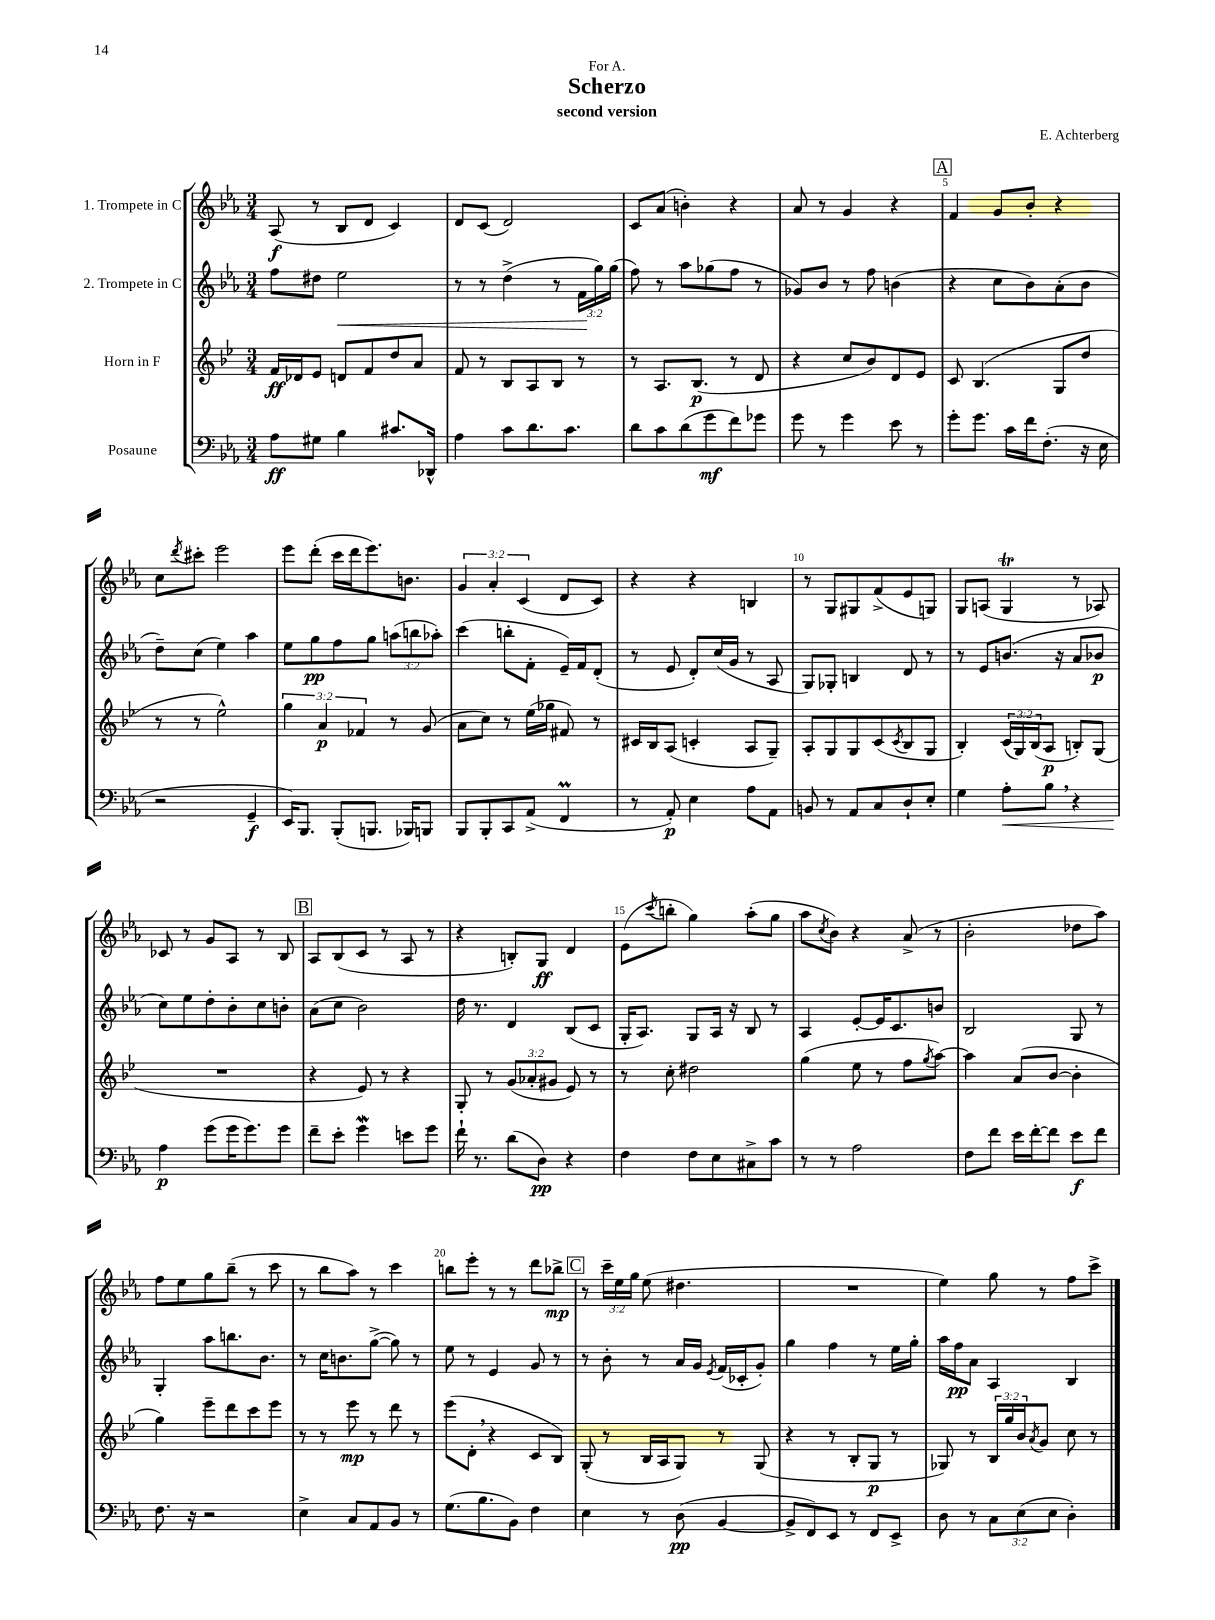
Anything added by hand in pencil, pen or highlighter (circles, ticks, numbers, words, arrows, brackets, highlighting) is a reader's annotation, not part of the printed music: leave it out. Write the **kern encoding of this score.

**kern	**kern	**kern	**kern
*staff4	*staff3	*staff2	*staff1
*clefF4	*clefG2	*clefG2	*clefG2
*k[b-e-a-]	*k[b-e-]	*k[b-e-a-]	*k[b-e-a-]
*M3/4	*M3/4	*M3/4	*M3/4
8A-	16f	8ff	(8A-
.	16d-	.	.
8G#	8e-	8dd#	8r
4B-	8d	2ee-	8B-
.	8f	.	8d
8.c#	8dd	.	4c)
.	8a	.	.
16DD-^^	.	.	.
=	=	=	=
4A-	8f	8r	8d
.	8r	8r	(8c
8c	8B-	(4dd^	2d)
8.d	8A	.	.
.	8B-	8r	.
8.c	.	.	.
.	8r	24f	.
.	.	24gg)	.
.	.	(24gg	.
=	=	=	=
8d	8r	8ff)	8c
8c	8.A	8r	(8a-
(8d	.	8aa-	4b')
.	(8.B-	.	.
8g	.	(8gg-	.
8f)	8r	8ff	4r
8g-	8d	8r	.
=	=	=	=
8g	4r	8g-)	8a-
8r	.	8b-	8r
4g	8cc	8r	4g
.	8b-)	8ff	.
8e-	8d	(4b	4r
8r	8e-	.	.
=	=	=	=
8g'	8c	4r	4f
8.g	(4.B-	.	.
.	.	8cc	8g
16c	.	.	.
16f	.	8b-)	8b-'
(8.F'	.	.	.
.	8G	(8a-'	4r
16r	8dd	8b-	.
16E-	.	.	.
=	=	=	=
2r	8r	8dd~)	8cc
.	.	.	8qddd
.	8r	(8cc	8ccc#'
.	2ee-^^)	4ee-)	2eee-
4GG~	.	4aa-	.
=	=	=	=
16EE-)	6gg	8ee-	8eee-
8.BBB-	.	.	.
.	.	8gg	(8ddd'
.	6a	.	.
(8BBB-'	.	8ff	16ccc
.	.	.	16ddd
.	6f-	.	.
8.BBB	.	8gg	8.eee-)
.	8r	(12aa	.
16BBB-)	.	.	8.b
.	.	12bb	.
8BBB	(8g	.	.
.	.	12aa-')	.
=	=	=	=
8BBB-	8a	(4ccc	6g
8BBB-'	8cc)	.	.
.	.	.	6a-'
8CC	8r	8bb'	.
.	.	.	(6c
(8AA-^	(16ee-	8f'	.
.	16gg-	.	.
4FF	8f#)	16e-~)	8d
.	.	16f	.
.	8r	(8d'	8c)
=	=	=	=
8r	16c#	8r	4r
.	16B-	.	.
8AA-')	(8A	8e-	.
4E-	4c'	8d')	4r
.	.	(16cc	.
.	.	16g	.
8A-	8A	8r	4B
8AA-	8G~)	8A-	.
=	=	=	=
8BB	8A'	8G)	8r
8r	8G	8G-'	8G
8AA-	8G	4B	8G#
8C	(8c	.	(8f^
.	8qc	.	.
8D`	8B-	8d	8e-
8E-'	8G	8r	8G)
=	=	=	=
4G	4B-')	8r	8G
.	.	8e-	(8A
8A-'	(24c	(8.b	4G
.	24G)	.	.
.	(24B-	.	.
8B-	8A	.	.
.	.	16r	.
4r	8B')	8a-	8r
.	(8G	8b-	8A-)
=	=	=	=
4A-	2.r	8cc)	8c-
.	.	8ee-	8r
(8g	.	8dd'	8g
16g	.	8b-'	8A-
8.g)	.	.	.
.	.	8cc	8r
8g	.	8b'	8B-
=	=	=	=
8f~	4r	(8a-	8A-
8e-'	.	8cc	(8B-
4g	8e-)	2b-)	8c
.	8r	.	8r
8e	4r	.	8A-
8g	.	.	8r
=	=	=	=
16f`	8G'	16dd	4r
8.r	.	8.r	.
.	8r	.	.
(8d	(12g	4d	8B')
.	12a-'	.	.
8D)	.	.	8G
.	12g#	.	.
4r	8e-)	(8B-	4d
.	8r	8c	.
=	=	=	=
4F	8r	16G'	(8e-
.	.	8.A-)	.
.	.	.	8qccc
.	8cc'	.	8bb'
8F	2dd#	8G	4gg)
8E-	.	16A-	.
.	.	16r	.
8C#^	.	8B-	(8aa-'
8c	.	8r	8gg
=	=	=	=
8r	(4gg	4A-	8aa-
.	.	.	8qcc
8r	.	.	8b-)
2A-	8ee-	[8e-'	4r
.	8r	16e-]	.
.	.	8.c	.
.	8ff	.	(8a-^
.	8qgg	.	.
.	[8aa)	8b	8r
=	=	=	=
8F	4aa]	2B-	2b-'
8f	.	.	.
16e-	(8a	.	.
[16f'	.	.	.
8f]	[8b-	.	.
8e-	4b-']	8G	8dd-
8f	.	8r	8aa-)
=	=	=	=
8.F	4gg)	4G'	8ff
.	.	.	8ee-
16r	.	.	.
2r	8eee-~	8aa-	8gg
.	8ddd	8.bb	(8bb-~
.	8ccc	.	8r
.	.	8.b-	.
.	8eee-	.	8ccc
=	=	=	=
4E-^	8r	8r	8r
.	8r	16cc	8bb-
.	.	8.b	.
8C	8eee-	.	8aa-)
8AA-	8r	([8gg^	8r
8BB-	8ddd	8gg])	4ccc
8r	8r	8r	.
=	=	=	=
(8.G	(8eee-	8ee-	8bb
.	8d'	8r	8eee-'
8.B-	.	.	.
.	4r	4e-	8r
8BB-)	.	.	8r
4F	8c	8g	8ddd
.	8B-)	8r	8bb-^
=	=	=	=
4E-	(8G'	8r	8r
.	8r	8b-'	24ccc~
.	.	.	24ee-
.	.	.	24gg
8r	16B-	8r	(8ee-
.	16A	.	.
(8D	8G)	16a-	4.dd#
.	.	16g	.
.	.	8qe-	.
[4BB-	8r	(16f	.
.	.	16c-'	.
.	(8G	8g')	.
=	=	=	=
8BB-^]	4r	4gg	2.r
8FF)	.	.	.
8EE-	8r	4ff	.
8r	8B-'	.	.
8FF	8G	8r	.
8EE-^	8r	16ee-	.
.	.	16gg'	.
=	=	=	=
8D	8G-)	16aa-	4ee-)
.	.	16ff	.
8r	8r	8a-	.
12C	24B-	4A-	8gg
.	24gg	.	.
(12E-	24b-	.	.
.	8qa	.	.
.	8g	.	8r
12E-	.	.	.
4D')	8cc	4B-	8ff
.	8r	.	8ccc^
==	==	==	==
*-	*-	*-	*-
